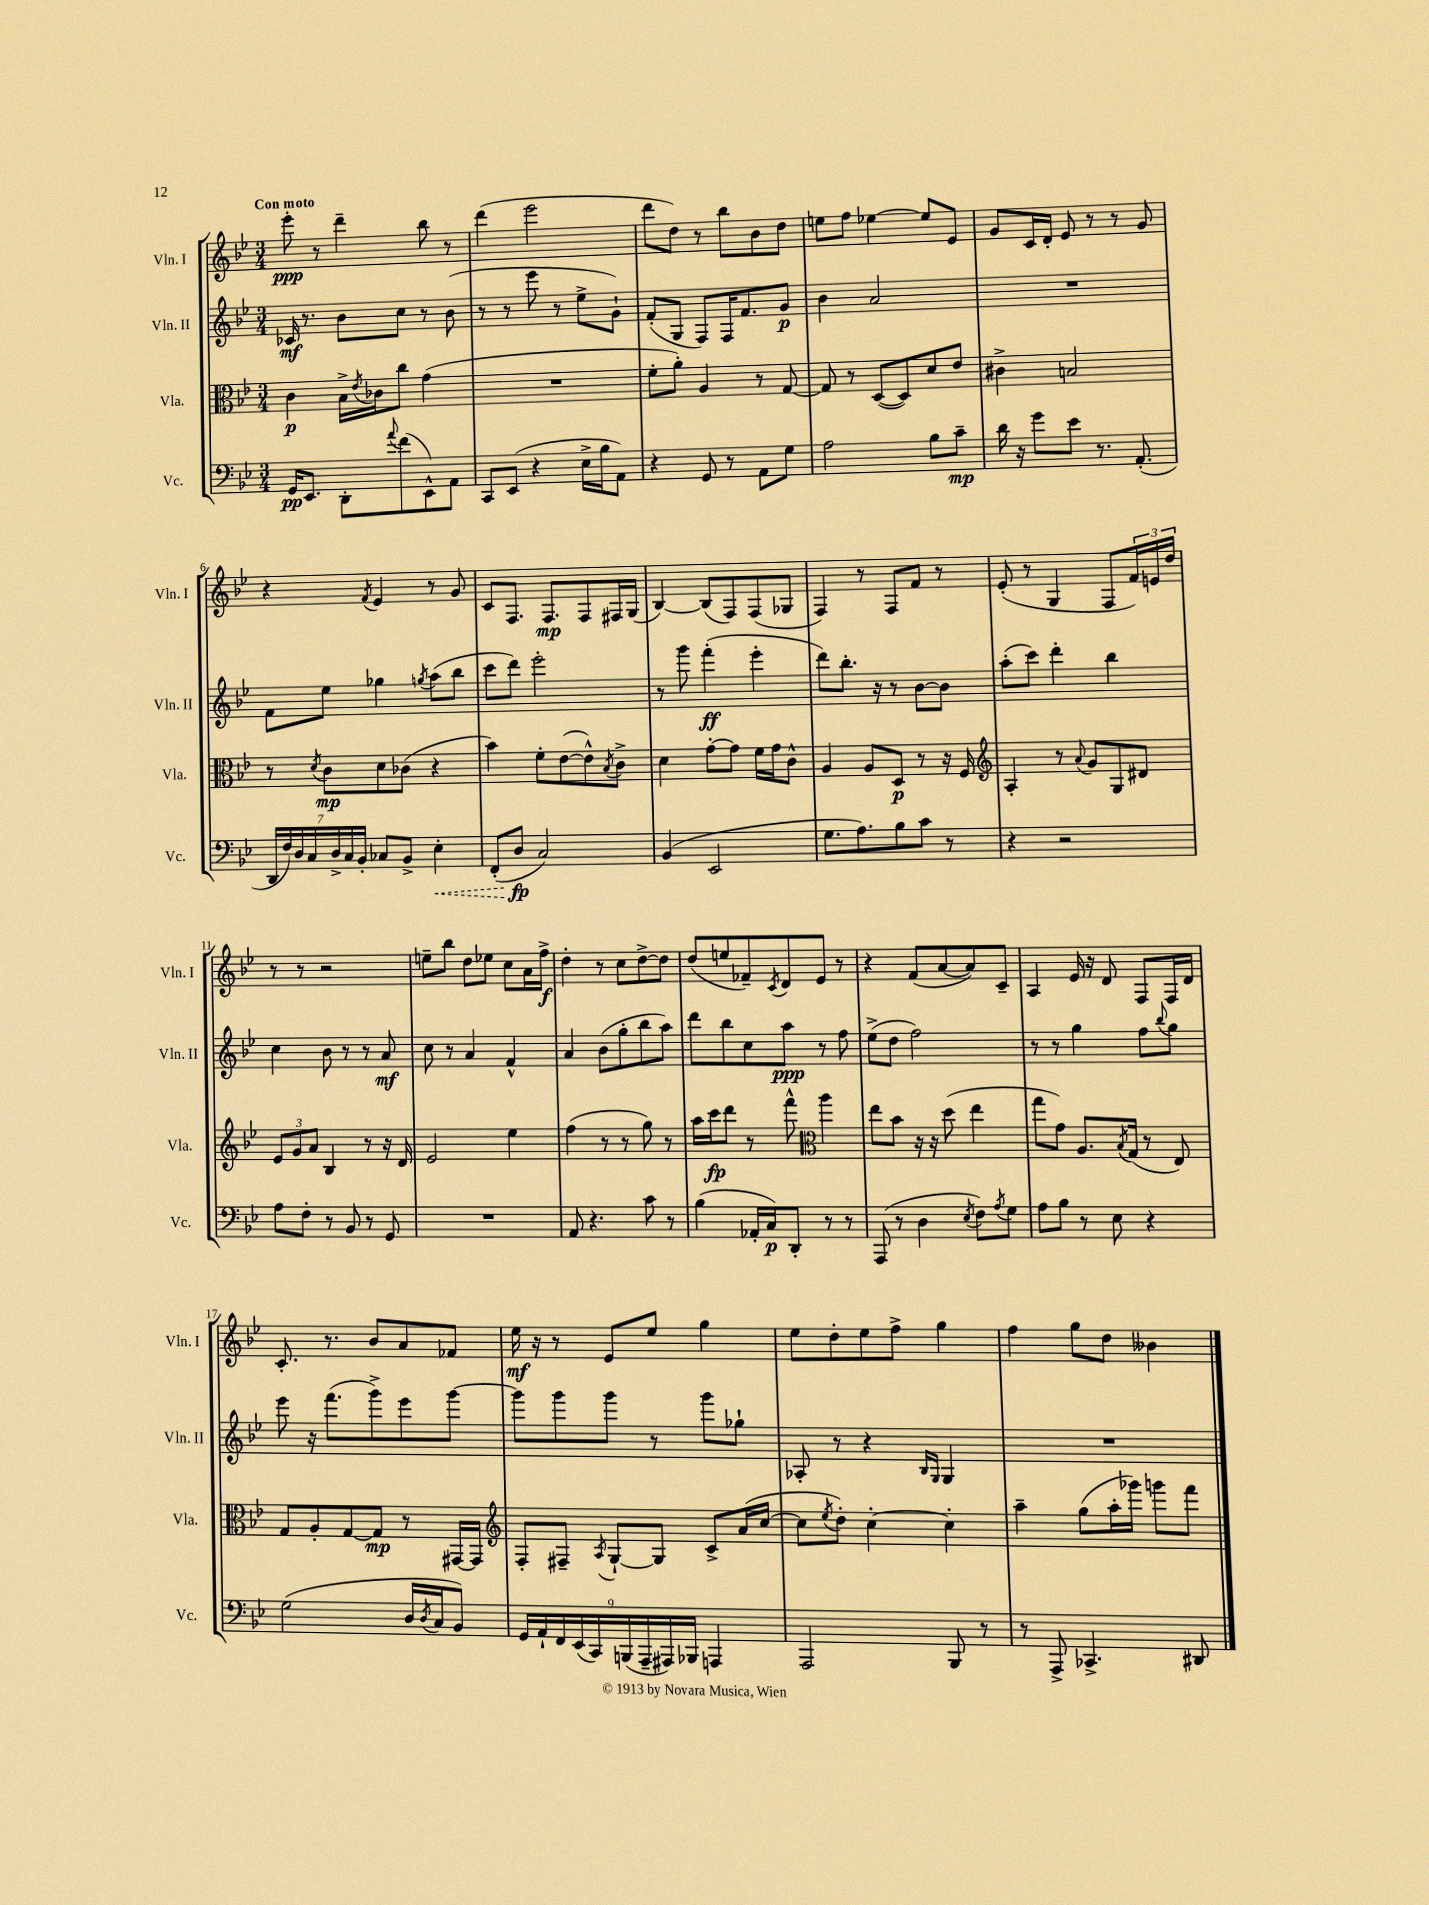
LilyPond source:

<<
\new StaffGroup <<
\new Staff = "s0" \with { instrumentName = "Vln. I" shortInstrumentName = "Vln. I" } {
    \clef treble \key bes \major \numericTimeSignature \time 3/4 \tempo "Con moto"
    ees'''8-.\ppp r8 d'''4-- bes''8 r8 |
    d'''4( ees'''2 |
    d'''8 d''8) r8 bes''8 bes'8 d''8 |
    e''8 f''8 ees''4~ ees''8 ees'8 |
    g'8 c'16 d'16-. ees'8 r8 r8 g'8 |
    r4 \acciaccatura { f'8 } ees'4 r8 g'8 |
    c'8 f8. f8.\mp f8 fis16 g16( |
    bes4~) bes8( f8) f8( ges8 |
    f4) r8 f8 f'8 r8 |
    ees'8-.( r8 g4 f8 \tuplet 3/2 { f'16) e'16 d''16 } |
    r8 r8 r2 |
    e''8-- bes''8 d''8 ees''8 c''8 a'16 f''16->\f |
    d''4-. r8 c''8 d''8~-> d''8 |
    d''8( e''8 fes'8--) \acciaccatura { c'8 } d'8 ees'8 r8 |
    r4 f'8( a'8~ a'8) c'8-- |
    a4 ees'16 r16 d'8 f8 f16 d'16 |
    c'8.-. r8. bes'8 a'8 fes'8 |
    ees''16\mf r16 r8 ees'8 ees''8 g''4 |
    ees''8 d''8-. ees''8 f''8-> g''4 |
    f''4 g''8 d''8 beses'4 \bar "|." |
}
\new Staff = "s1" \with { instrumentName = "Vln. II" shortInstrumentName = "Vln. II" } {
    \clef treble \key bes \major \numericTimeSignature \time 3/4
    ces'16\mf r8. bes'8 c''8 r8 bes'8( |
    r8 r8 ees'''8 r8 ees''8-> g'8-!) |
    f'8-.( g8 f8) f16 f'8. g'8\p |
    bes'4 a'2 |
    R2. |
    f'8 ees''8 ges''4 \acciaccatura { g''8 } a''8( bes''8 |
    c'''8 d'''8) ees'''2-. |
    r8 g'''8 f'''4-.\ff( ees'''4-. |
    d'''8) bes''8.-. r16 r8 bes'8~ bes'8 |
    a''8-.( c'''8) d'''4-. bes''4 |
    c''4 bes'8 r8 r8 a'8\mf |
    c''8 r8 a'4 f'4-^ |
    a'4 bes'8( g''8-. bes''8 a''8) |
    d'''8 bes''8 c''8 a''8\ppp r8 f''8 |
    ees''8->( d''8 f''2) |
    r8 r8 g''4 f''8 \appoggiatura { bes''8 } g''8 |
    ees'''8 r16 f'''8.( g'''8->) ees'''8 g'''8~ |
    g'''8 g'''8 g'''8 r8 g'''8 ges''8-! |
    aes8-. r8 r4 \grace { bes16 g16 } g4 |
    R2. \bar "|." |
}
\new Staff = "s2" \with { instrumentName = "Vla." shortInstrumentName = "Vla." } {
    \clef alto \key bes \major \numericTimeSignature \time 3/4
    c'4\p bes16-> \acciaccatura { ees'8 } ces'16 c''8 g'4( |
    R2. |
    f'8-. a'8-.) a4 r8 g8~ |
    g8 r8 d8~( d8) d'8 ees'8 |
    cis'4-> b2 |
    r8 \acciaccatura { d'8 } c'8\mp d'8 ces'8( r4 |
    bes'4) f'8-. ees'8~( ees'8-^) \acciaccatura { bes8 } c'8-> |
    d'4 g'8~-. g'8 f'16 g'16 c'8-^ |
    a4 a8 d8\p r8 r16 f16 |
    \clef treble a4-. r8 \appoggiatura { a'8 } g'8 g8 dis'8 |
    \tuplet 3/2 { ees'8 g'8 a'8 } bes4 r8 r16 d'16 |
    ees'2 ees''4 |
    f''4( r8 r8 g''8) r8 |
    a''16 c'''16\fp d'''8 r8 f'''8-^ \clef alto a''4 |
    ees''8 bes'8 r16 r16 d''8( ees''4 |
    g''8 g'8) a8. \acciaccatura { bes8 } g16( r8 ees8) |
    g8 a8-. g8~ g8\mp r8 gis,16~ gis,16 |
    \clef treble f8-. fis8-- \acciaccatura { a8 } g8~-! g8 c'8-> a'16( c''16~ |
    c''8 \acciaccatura { ees''8 } d''8-.) c''4~-. c''4-. |
    a''4-- g''8( a''16-. ges'''16) g'''8 f'''8 \bar "|." |
}
\new Staff = "s3" \with { instrumentName = "Vc." shortInstrumentName = "Vc." } {
    \clef bass \key bes \major \numericTimeSignature \time 3/4
    g,16\pp ees,8. d,8-. \appoggiatura { a'8 } f'8( ees,8-^) a,8 |
    c,8 ees,8( r4 ees16-> bes16 a,8) |
    r4 g,8 r8 a,8 g8 |
    a2 bes8 c'8--\mp |
    d'16 r16 g'8 ees'8 r8. a,8.-.( |
    \tuplet 7/4 { d,16 f16) d16 c16 d16-> c16 bes,16-. } ces8 bes,8-> \once \override Hairpin.style = #'dashed-line ees4-.\< |
    f,8-.( d8\fp\! c2) |
    bes,4( ees,2 |
    g8. a8.) bes8 c'8 r8 |
    r4 r2 |
    a8 f8-. r8 bes,8 r8 g,8 |
    R2. |
    a,8 r4. c'8 r8 |
    bes4( aes,16-. c16\p) d,8-. r8 r8 |
    a,,8( r8 d4 \acciaccatura { ees8 } f8) \acciaccatura { a8 } g8 |
    a8 bes8 r8 ees8 r4 |
    g2( d16 \acciaccatura { d8 } c16 bes,8) |
    \tuplet 9/8 { g,16 a,16-! f,16 ees,16( c,16) b,,16( a,,16-- ais,,16) bes,,16 } a,,4 |
    a,,2 bes,,8 r8 |
    r8 a,,8-> ces,4.-> dis,8 \bar "|." |
}
>>
>>
